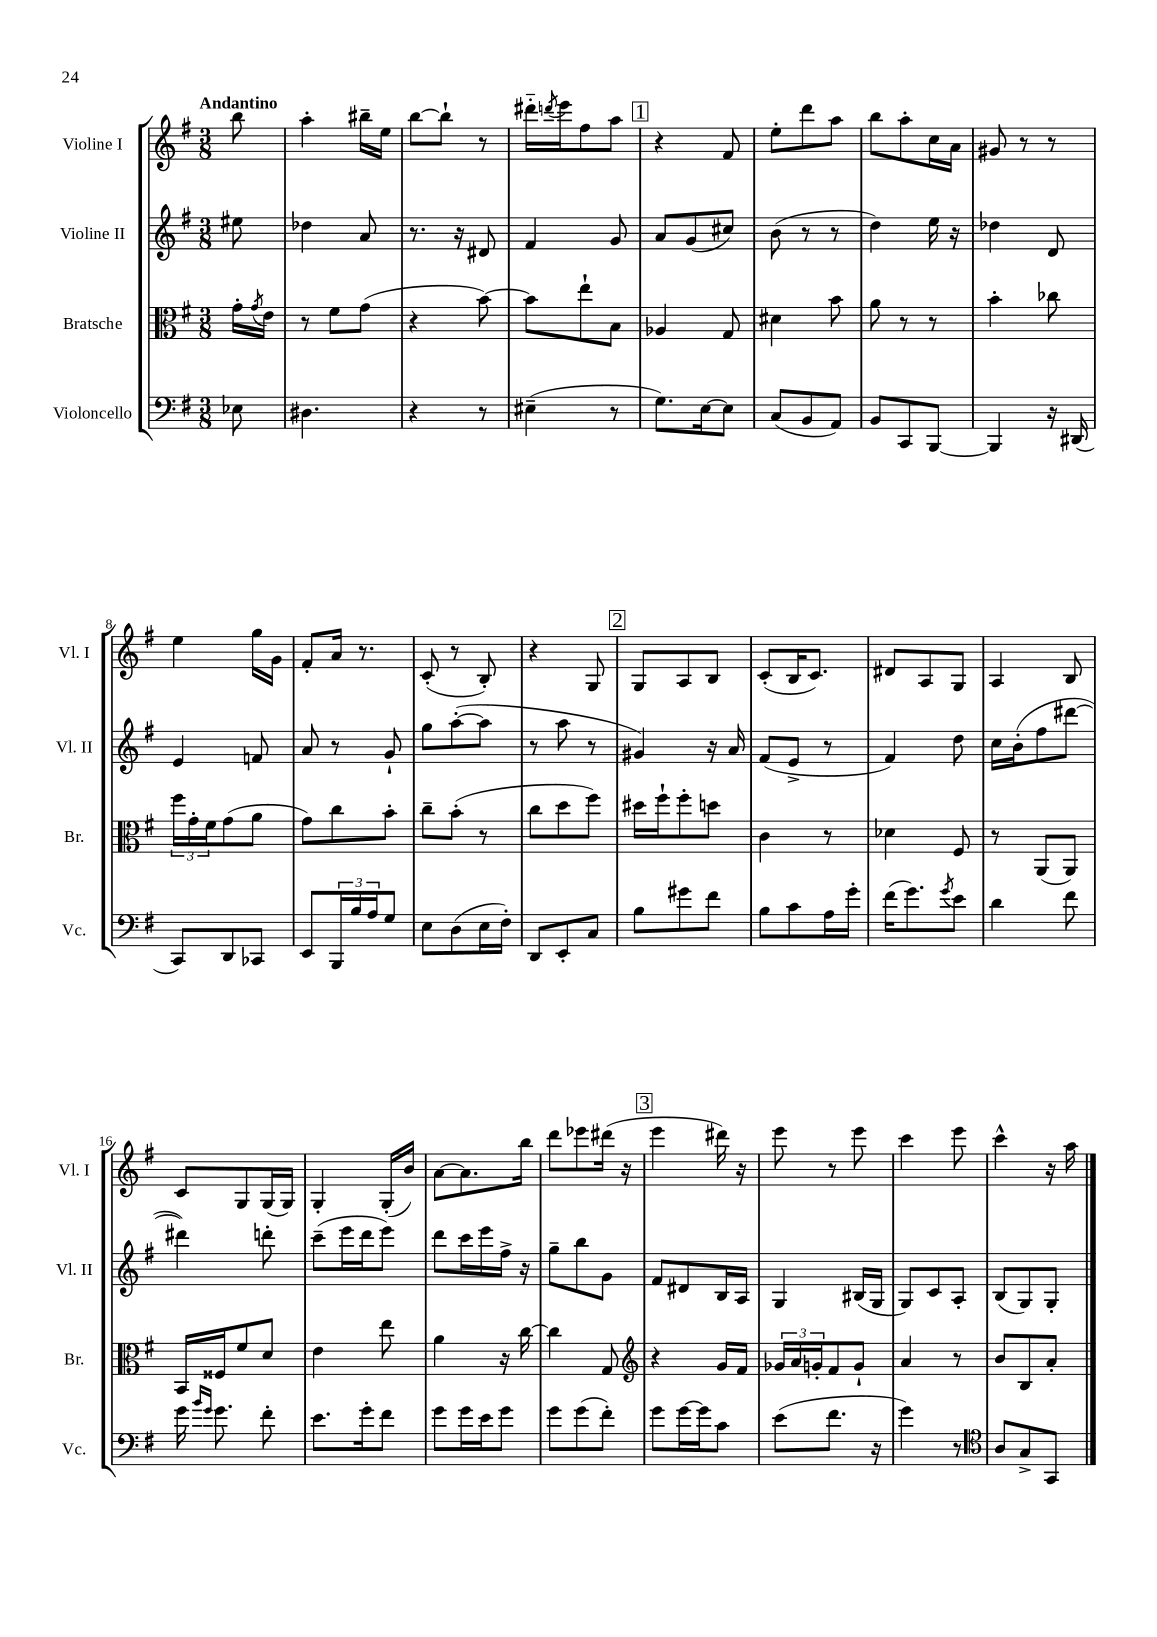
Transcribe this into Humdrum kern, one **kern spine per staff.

**kern	**kern	**kern	**kern
*staff4	*staff3	*staff2	*staff1
*clefF4	*clefC3	*clefG2	*clefG2
*k[f#]	*k[f#]	*k[f#]	*k[f#]
*M3/8	*M3/8	*M3/8	*M3/8
8E-	16g'	8ee#	8bb
.	8qg	.	.
.	16e	.	.
=	=	=	=
4.D#	8r	4dd-	4aa'
.	8f#	.	.
.	(8g	8a	16bb#~
.	.	.	16ee
=	=	=	=
4r	4r	8.r	[8bb
.	.	.	8bb`]
.	.	16r	.
8r	[8b)	8d#	8r
=	=	=	=
(4E#~	8b]	4f#	16ddd#'~
.	.	.	8qddd
.	.	.	16eee
.	8ee`	.	8ff#
8r	8B	8g	8aa
=	=	=	=
8.G)	4A-	8a	4r
.	.	(8g	.
[16E	.	.	.
8E]	8G	8cc#)	8f#
=	=	=	=
(8C	4d#	(8b	8ee'
8BB	.	8r	8ddd
8AA)	8b	8r	8aa
=	=	=	=
8BB	8a	4dd)	8bb
8CC	8r	.	8aa'
[8BBB	8r	16ee	16cc
.	.	16r	16a
=	=	=	=
4BBB]	4b'	4dd-	8g#
.	.	.	8r
16r	8cc-	8d	8r
(16DD#	.	.	.
=	=	=	=
8CC)	24ff#	4e	4ee
.	24g'	.	.
.	24f#	.	.
8DD	(8g	.	.
8CC-	8a	8f	16gg
.	.	.	16g
=	=	=	=
8EE	8g)	8a	8f#'
24BBB	8cc	8r	16a
24B	.	.	.
.	.	.	8.r
24A	.	.	.
8G	8b'	8g`	.
=	=	=	=
8E	8cc~	8gg	(8c'
(8D	(8b'	([8aa'	8r
16E	8r	8aa]	8B')
16F#')	.	.	.
=	=	=	=
8DD	8cc	8r	4r
8EE'	8dd	8aa	.
8C	8ff#)	8r	8G
=	=	=	=
8B	16dd#	4g#)	8G
.	16ff#`	.	.
8g#	8ff#'	.	8A
8f#	8dd	16r	8B
.	.	16a	.
=	=	=	=
8B	4c	(8f#	(8c'
8c	.	8e^	16B
.	.	.	8.c)
16A	8r	8r	.
16g'	.	.	.
=	=	=	=
(16f#	4d-	4f#)	8d#
8.g)	.	.	.
.	.	.	8A
8qg	.	.	.
8e	8F#	8dd	8G
=	=	=	=
4d	8r	16cc	4A
.	.	(16b'	.
.	(8AA	8ff#	.
8f#	8AA)	[8ddd#	8B
=	=	=	=
16g	16BB	4ddd#])	8c
16qqb	.	.	.
16qqg	.	.	.
8.g	16F##	.	.
.	8f#	.	8G
8f#'	8d	8ddd'	(16G
.	.	.	16G)
=	=	=	=
8.e	4e	(8ccc~	4G'
.	.	16eee	.
16g'	.	16ddd	.
8f#	8ee	8eee)	(16G'
.	.	.	16b)
=	=	=	=
8g	4a	8ddd	[8a
16g	.	16ccc	8.a]
16e	.	16eee	.
8g	16r	16ff#^	.
.	[16cc	16r	16bb
=	=	=	=
8g	4cc]	8gg~	8ddd
(8g	.	8bb	8eee-
8f#')	8G	8g	(16ddd#
.	.	.	16r
=	=	=	=
*	*clefG2	*	*
8g	4r	8f#	4eee
[16g	.	8d#	.
16g]	.	.	.
8c	16g	16B	16ddd#)
.	16f#	16A	16r
=	=	=	=
(8e	24g-	4G	8eee
.	24a	.	.
.	24g'	.	.
8.f#	8f#	.	8r
.	8g`	(16B#	8eee
16r	.	16G	.
=	=	=	=
4g)	4a	8G)	4ccc
.	.	8c	.
8r	8r	8A'	8eee
=	=	=	=
*clefC4	*	*	*
8A	8b	(8B	4ccc^^
8G^	8B	8G)	.
8GG	8a'	8G'	16r
.	.	.	16aa
==	==	==	==
*-	*-	*-	*-
